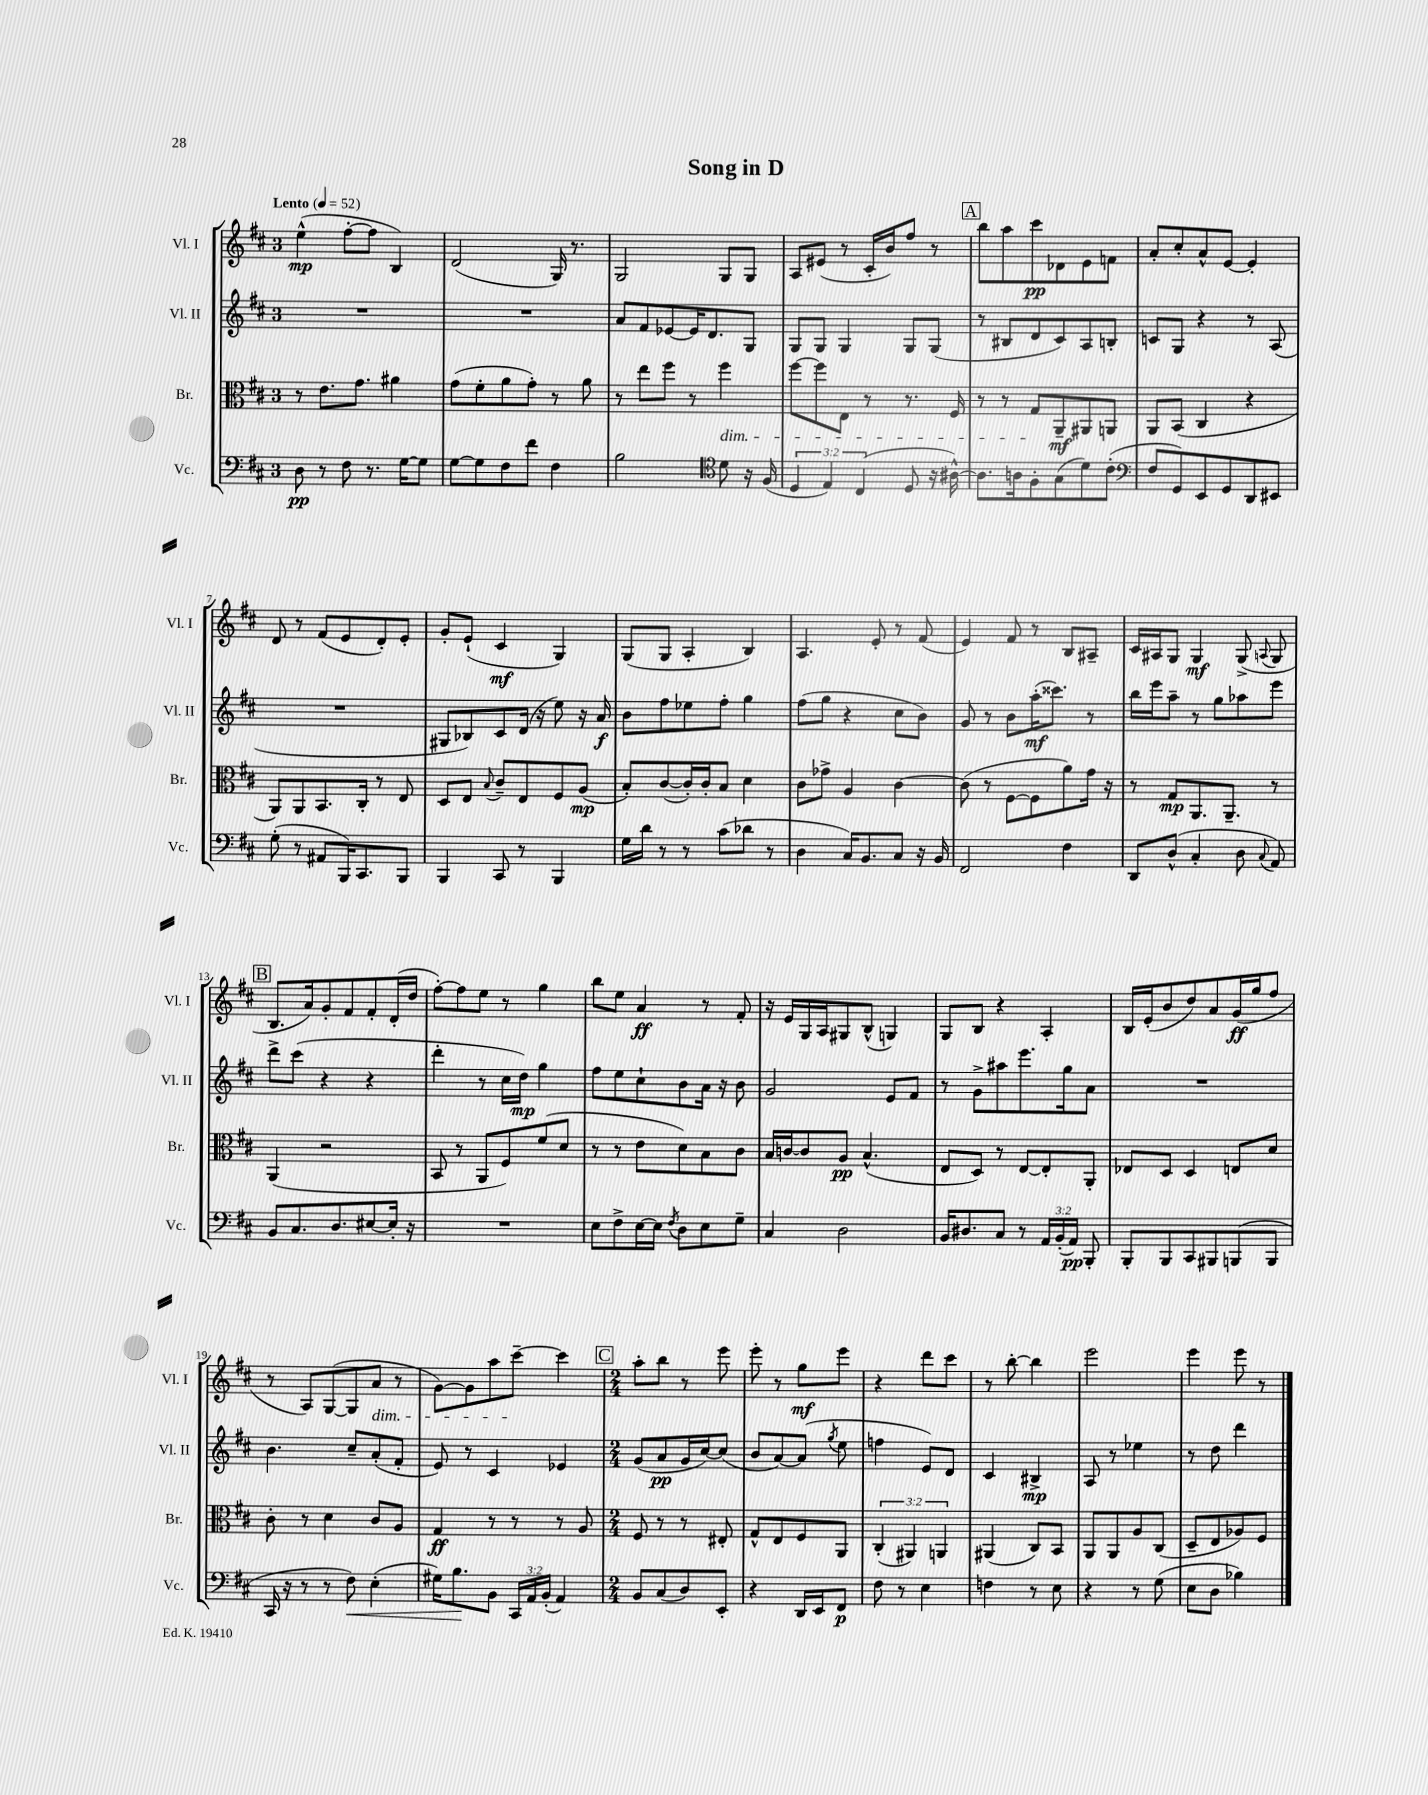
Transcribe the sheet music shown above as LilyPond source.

\header { title = "Song in D" }
<<
\new StaffGroup <<
\new Staff = "s0" \with { instrumentName = "Vl. I" shortInstrumentName = "Vl. I" } {
    \clef treble \key d \major \once \override Staff.TimeSignature.style = #'single-digit \time 3/4 \tempo "Lento" 4 = 52
    \autoBeamOff e''4-^\mp( fis''8[~-. fis''8] b4) |
    d'2( g16) r8. |
    g2 g8[ g8] |
    a8[ eis'8]( r8 cis'16[-. b'16) fis''8] r8 |
    \mark \markup { \box "A" } b''8[ a''8 cis'''8\pp des'8 e'8 f'8] |
    a'8[-. cis''8-. a'8-^ e'8]~ e'4-. |
    d'8 r8 fis'8[( e'8 d'8-.) e'8]-. |
    g'8[-. e'8]-!( cis'4\mf g4) |
    g8[( g8] a4-. b4) |
    a4. e'8-. r8 fis'8( |
    e'4) fis'8 r8 b8[ ais8]-- |
    cis'16[ ais16 g8] g4\mf g8->( \appoggiatura { a8 } g8 |
    \mark \markup { \box "B" } b8.[ a'16) g'8-. fis'8 fis'8-. d'16-.( d''16] |
    fis''8[~-.) fis''8 e''8] r8 g''4 |
    b''8[ e''8] a'4\ff r8 fis'8-. |
    r16 e'16[ g16 a16 gis8 b8]-^( g4) |
    g8[ b8] r4 a4-. |
    b16[ e'16-.( b'8 d''8) a'8 g'16\ff( g''16 fis''8] |
    r8 a8[) g8~( g8 a'8]\dim r8 |
    g'8[~) g'8 a''8 cis'''8]~--\! cis'''4 |
    \mark \markup { \box "C" } \numericTimeSignature \time 2/4 a''8[-. b''8] r8 e'''8 |
    e'''8-. r8 g''8[\mf e'''8] |
    r4 d'''8[ cis'''8] |
    r8 b''8~-. b''4 |
    e'''2 |
    e'''4 e'''8 r8 \bar "|." |
}
\new Staff = "s1" \with { instrumentName = "Vl. II" shortInstrumentName = "Vl. II" } {
    \clef treble \key d \major \once \override Staff.TimeSignature.style = #'single-digit \time 3/4
    \autoBeamOff R2. |
    R2. |
    a'8[ fis'8 ees'8~ ees'16 d'8. g8] |
    g8[ g8] g4 g8[ g8]( |
    \mark \markup { \box "A" } r8 bis8[ d'8 cis'8) a8 b8]-. |
    c'8[ g8] r4 r8 a8( |
    R2. |
    gis8[ bes8) cis'8 d'16]( r16 e''8) r16 a'16\f |
    b'8[ fis''8 ees''8 fis''8]-. g''4 |
    fis''8[( g''8] r4 cis''8[ b'8]) |
    g'8 r8 b'8[ a''16-.\mf( cisis'''8.]) r8 |
    b''16[ e'''16 a''8]-- r8 g''8[ aes''8 e'''8] |
    \mark \markup { \box "B" } d'''8[-> cis'''8]( r4 r4 |
    d'''4-. r8 cis''16[ d''16]\mp) g''4 |
    fis''8[ e''8 cis''8-! b'8 a'16] r16 b'8 |
    g'2 e'8[ fis'8] |
    r8 g'8[-> ais''8 e'''8. g''16 a'8] |
    R2. |
    b'4. cis''8[-- a'8-.( fis'8]-. |
    e'8) r8 cis'4 ees'4 |
    \mark \markup { \box "C" } \numericTimeSignature \time 2/4 g'8[( a'8\pp g'16 cis''16~) cis''8]( |
    b'8[ a'8~) a'8]( \acciaccatura { g''8 } e''8 |
    f''4 e'8[) d'8] |
    cis'4 bis4->\mp |
    a8 r8 ees''4 |
    r8 d''8 d'''4 \bar "|." |
}
\new Staff = "s2" \with { instrumentName = "Br." shortInstrumentName = "Br." } {
    \clef alto \key d \major \once \override Staff.TimeSignature.style = #'single-digit \time 3/4 \override Staff.TupletNumber.text = #tuplet-number::calc-fraction-text
    \autoBeamOff r8 e'8.[ g'8.] ais'4 |
    g'8[( fis'8-. a'8 g'8]-.) r8 a'8 |
    r8 e''8[ fis''8] r8 fis''4\dim |
    fis''8[~ fis''8 e8] r8 r8. fis16 |
    \mark \markup { \box "A" } r8 r8 g8[\! a,8--\mf ais,8 a,8] |
    a,8[ b,8]( cis4 r4 |
    a,8[) a,8 b,8. cis16]-. r8 e8 |
    d8[ e8] \appoggiatura { b8 } cis'8[-- e8 fis8 a8]\mp( |
    b8[-.) cis'8~( cis'16-.) cis'16-. b8] d'4 |
    cis'8[ ges'8]-> a4 cis'4~ |
    cis'8( r8 fis8[~ fis8 a'8) g'16] r16 |
    r8 g8[\mp a,8. a,8.]-- r8 |
    \mark \markup { \box "B" } a,4( r2 |
    b,8 r8 a,8[ fis8) fis'8( d'8] |
    r8 r8 e'8[ d'8) b8 cis'8] |
    b16[ c'16~ c'8 a8]\pp b4.-^( |
    e8[ d8]) r8 e8[~ e8-. a,8]-. |
    ees8[ d8] d4 e8[ d'8] |
    cis'8-. r8 d'4 cis'8[ a8] |
    g4\ff r8 r8 r8 a8 |
    \mark \markup { \box "C" } \numericTimeSignature \time 2/4 fis8 r8 r8 eis8-. |
    g8[-^ e8 fis8 a,8] |
    \tuplet 3/2 { cis4-.( ais,4) a,4 } |
    ais,4( cis8[) b,8] |
    a,8[ a,8 a8 cis8]( |
    d8[-- e8 aes8) fis8] \bar "|." |
}
\new Staff = "s3" \with { instrumentName = "Vc." shortInstrumentName = "Vc." } {
    \clef bass \key d \major \once \override Staff.TimeSignature.style = #'single-digit \time 3/4 \override Staff.TupletNumber.text = #tuplet-number::calc-fraction-text
    \autoBeamOff d8\pp r8 fis8 r8. g16[~ g8] |
    g8[~ g8 fis8 fis'8] fis4 |
    b2 \clef tenor d'8 r16 fis16( |
    \tuplet 3/2 { d4 e4) cis4( } d8 r16 ais16~-^) |
    \mark \markup { \box "A" } ais8.[ a16 fis8-. g8( d'8) cis'8]-.( |
    \clef bass fis8[ g,8) e,8 g,8 d,8 eis,8] |
    g8-.( r8 ais,8[ b,,16) cis,8. b,,8] |
    b,,4 cis,8 r8 b,,4 |
    g16[ d'16] r8 r8 cis'8[( des'8] r8 |
    d4 cis16[) b,8. cis8] r16 b,16 |
    fis,2 fis4 |
    d,8[ d8]-^( cis4-. d8 \appoggiatura { cis8 } a,8) |
    \mark \markup { \box "B" } b,8[ cis8. d8. eis8~ eis16]-. r16 |
    R2. |
    e8[ fis8-> e16~ e16] \acciaccatura { fis8 } d8[ e8 g8]-- |
    cis4 d2 |
    b,16[ dis8. cis8] r8 \tuplet 3/2 { a,16[ b,16-.( a,16]\pp) } b,,8-. |
    b,,8[-. b,,8 cis,8 bis,,8 b,,8( b,,8] |
    cis,16 r16 r8 r8 fis8\<) e4-.( |
    gis16[) b8.\! b,8] \tuplet 3/2 { cis,16[ a,16 b,16]-.( } a,4) |
    \mark \markup { \box "C" } \numericTimeSignature \time 2/4 b,8[ cis8( d8) e,8]-. |
    r4 d,16[ e,16 fis,8]\p |
    fis8 r8 e4 |
    f4 r8 e8 |
    r4 r8 g8( |
    e8[ d8] bes4) \bar "|." |
}
>>
>>
